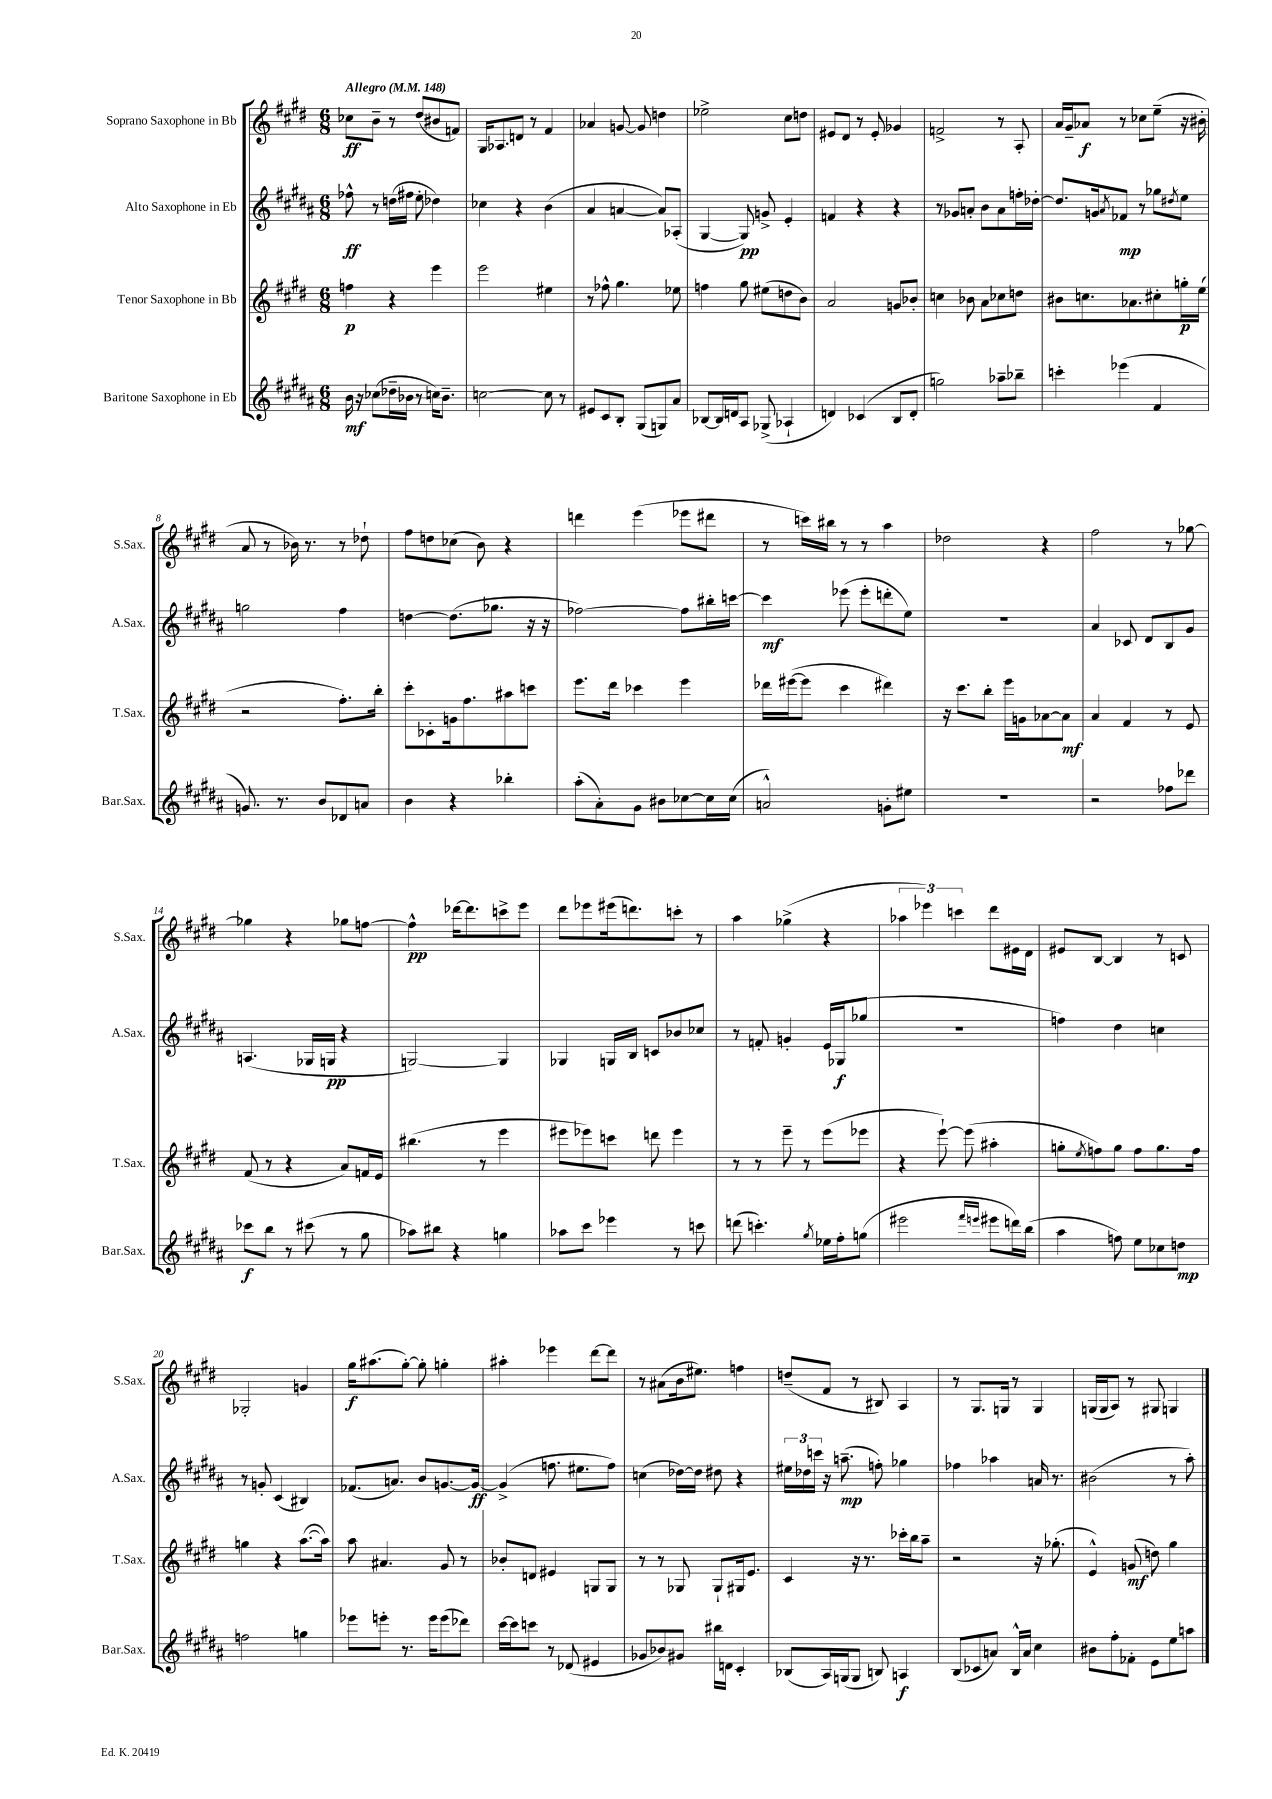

**kern	**dynam	**kern	**dynam	**kern	**dynam	**kern	**dynam
*part4	*part4	*part3	*part3	*part2	*part2	*part1	*part1
*staff4	*staff4	*staff3	*staff3	*staff2	*staff2	*staff1	*staff1
*I"Baritone Saxophone in Eb	*	*I"Tenor Saxophone in Bb	*	*I"Alto Saxophone in Eb	*	*I"Soprano Saxophone in Bb	*
*I'Bar.Sax.	*	*I'T.Sax.	*	*I'A.Sax.	*	*I'S.Sax.	*
*clefG2	*	*clefG2	*	*clefG2	*	*clefG2	*
*k[f#c#g#d#a#]	*	*k[f#c#g#d#]	*	*k[f#c#g#d#a#]	*	*k[f#c#g#d#]	*
*M6/8	*	*M6/8	*	*M6/8	*	*M6/8	*
*MM148	*	*MM148	*	*MM148	*	*MM148	*
=1	=1	=1	=1	=1	=1	=1	=1
!	!	!	!	!	!	!LO:TX:a:B:t=Allegro	!
16b\	mf	4ffn\	p	8ff-X^^\	ff	8cc-X\L	ff
16r	.	.	.	.	.	.	.
(8cc-X\L	.	.	.	8r	.	8b~\J	.
16dd-X~\L	.	4r	.	(16ddn\LL	.	8r	.
16b-X\JJ	.	.	.	16ff#X\JJ	.	.	.
8r	.	.	.	8ee'\	.	(8dd#/L	.
16ccn\KL)	.	4eee\	.	4dd-X\)	.	8b#X/	.
8.b-~\J	.	.	.	.	.	.	.
.	.	.	.	.	.	8fn/J)	.
=2	=2	=2	=2	=2	=2	=2	=2
[2ccn\	.	2eee\	.	4cc-X\	.	16G#/KL	.
.	.	.	.	.	.	8.A-X/	.
.	.	.	.	4r	.	8dn/J	.
.	.	.	.	.	.	8r	.
8cc\]	.	4ee#X\	.	(4b\	.	4f#/	.
8r	.	.	.	.	.	.	.
=3	=3	=3	=3	=3	=3	=3	=3
8e#X/L	.	8r	.	4a#/	.	4a-X/	.
8c#/	.	8ff-X^^\	.	.	.	.	.
8B'/J	.	4.gg#\	.	[4an/	.	[8gn/	.
(8G#/L	.	.	.	.	.	8g/]	.
8Gn/)	.	.	.	8a/L])	.	4ddn\	.
8a#/J	.	8ee-X\	.	(8A-X'/J	.	.	.
=4	=4	=4	=4	=4	=4	=4	=4
[8B-X/L	.	4ffn\	.	[4G#/	.	2ee-X^\	.
16B-/L]	.	.	.	.	.	.	.
16dn/J	.	.	.	.	.	.	.
8A#/J	.	8gg#\	.	8G#/])	pp	.	.
(8G-X^/	.	(8ee#X\L	.	8gn^/	.	.	.
4A-X`/	.	8ddn\	.	4e'/	.	8cc#\L	.
.	.	8b\J)	.	.	.	8ddn\J	.
=5	=5	=5	=5	=5	=5	=5	=5
4dn/)	.	2a/	.	4fn/	.	8e#X/L	.
.	.	.	.	.	.	8d#/J	.
(4c-X/	.	.	.	4r	.	8r	.
.	.	.	.	.	.	8e#'/	.
8B/L	.	8gn/L	.	4r	.	4g-X/	.
8d'/J	.	8b-X'/J	.	.	.	.	.
=6	=6	=6	=6	=6	=6	=6	=6
2ggn\)	.	4ccn\	.	8r	.	2fn^/	.
.	.	.	.	8g-X/L	.	.	.
.	.	8b-X\	.	8an'/J	.	.	.
.	.	8a\L	.	8b\L	.	.	.
8aa-X~\L	.	8cc-X\	.	8a\	.	8r	.
8bb-X~\J	.	8ddn\J	.	16ffn'\L	.	8A'/	.
.	.	.	.	[16dd-X'\JJ	.	.	.
=7	=7	=7	=7	=7	=7	=7	=7
4cccn'\	.	8b#X\L	.	8.dd-/L]	.	16a/LL	.
.	.	.	.	.	.	16g#~/J	.
.	.	8.ccn\	.	.	.	8a-X/J	f
.	.	.	.	16gn/k	.	.	.
.	.	.	.	8qa#/	.	.	.
(4eee-X\	.	.	.	8f-X/J	mp	8r	.
.	.	8.a-X\	.	.	.	.	.
.	.	.	.	8r	.	8cc-X\L	.
4f#/	.	8cc#X'\	.	8gg-X\L	.	(8ee~\J	.
.	.	.	.	8qdd#X/	.	.	.
.	.	16ggn'\L	p	8ee\J	.	16r	.
.	.	(16ee\JJ	.	.	.	16b#X'\	.
!!LO:LB:g=z
=8	=8	=8	=8	=8	=8	=8	=8
8.gn/)	.	2r	.	2ggn\	.	8a/	.
.	.	.	.	.	.	8r	.
8.r	.	.	.	.	.	.	.
.	.	.	.	.	.	16b-X\)	.
.	.	.	.	.	.	8.r	.
8b/L	.	.	.	.	.	.	.
8d-X/	.	8.ff#'\L)	.	4ff#\	.	8r	.
8an/J	.	.	.	.	.	8dd-X`\	.
.	.	16bb'\Jk	.	.	.	.	.
=9	=9	=9	=9	=9	=9	=9	=9
4b\	.	8ccc#'\L	.	[4ddn\	.	8ff#\L	.
.	.	8c-X'\	.	.	.	8ddn\	.
4r	.	16gn\k	.	(8.dd\L]	.	(8cc-X\J	.
.	.	8.ff#\	.	.	.	.	.
.	.	.	.	.	.	8b\)	.
.	.	.	.	8.gg-X\J	.	.	.
4bb-X'\	.	8aa#X\	.	.	.	4r	.
.	.	8cccn\J	.	16r	.	.	.
.	.	.	.	16r	.	.	.
=10	=10	=10	=10	=10	=10	=10	=10
(8aa#'\L	.	8.eee\L	.	[2ff-X\)	.	4dddn\	.
8a#'\)	.	.	.	.	.	.	.
.	.	16ddd#\Jk	.	.	.	.	.
8g#\J	.	4ccc-X\	.	.	.	(4eee\	.
8b#X\L	.	.	.	.	.	.	.
[8cc-X\	.	4eee\	.	8ff-\L]	.	8eee-X\L	.
16cc-\L]	.	.	.	16bb#X'\L	.	8ddd#X\J	.
(16cc-\JJ	.	.	.	[16cccn\JJ	.	.	.
=11	=11	=11	=11	=11	=11	=11	=11
2an^^/)	.	16ddd-X\LL	.	4ccc\]	mf	8r	.
.	.	([16eee#X\J	.	.	.	.	.
.	.	8eee#\J]	.	.	.	16cccn\LL)	.
.	.	.	.	.	.	16bb#X\JJ	.
.	.	4ccc#\	.	(8eee-X\	.	8r	.
.	.	.	.	8eee-'\L	.	8r	.
8gn'\L	.	4ddd#X\)	.	8dddn'\	.	4aa\	.
8ee#X\J	.	.	.	8ee\J)	.	.	.
=12	=12	=12	=12	=12	=12	=12	=12
2.r	.	16r	.	2.r	.	2dd-X\	.
.	.	8.ccc#\L	.	.	.	.	.
.	.	8bb'\J	.	.	.	.	.
.	.	16eee\LL	.	.	.	.	.
.	.	16gn\J	.	.	.	.	.
.	.	[8a-X\	.	.	.	4r	.
.	.	8a-\J]	mf	.	.	.	.
=13	=13	=13	=13	=13	=13	=13	=13
2r	.	4a/	.	4a#/	.	2ff#\	.
.	.	4f#/	.	8c-X/	.	.	.
.	.	.	.	8d#/L	.	.	.
8ff-X\L	.	8r	.	8B/	.	8r	.
8ddd-X\J	.	8e/	.	8g#/J	.	[8gg-X\	.
!!LO:LB:g=z
=14	=14	=14	=14	=14	=14	=14	=14
8ccc-X\L	f	(8f#/	.	(4.An/	.	4gg-X\]	.
8bb\J	.	8r	.	.	.	.	.
8r	.	4r	.	.	.	4r	.
(8ccc#X\	.	.	.	16G-X/LL	.	.	.
.	.	.	.	16Gn/JJ	pp	.	.
8r	.	8a/L)	.	4r	.	8gg-X\L	.
8gg#\	.	16fn/L	.	.	.	[8ffn\J	.
.	.	16e/JJ	.	.	.	.	.
=15	=15	=15	=15	=15	=15	=15	=15
8aa-X\L)	.	(4.bb#X\	.	[2Gn/)	.	4ff^^\]	pp
8bb#X\J	.	.	.	.	.	.	.
4r	.	.	.	.	.	[16ddd-X\KL	.
.	.	.	.	.	.	8.ddd-\]	.
.	.	8r	.	.	.	.	.
4ggn\	.	4eee\	.	4G/]	.	8cccn^\	.
.	.	.	.	.	.	8eee\J	.
=16	=16	=16	=16	=16	=16	=16	=16
8aa-X\L	.	8eee#X\L	.	4G-X/	.	8ddd#\L	.
8ccc#\J	.	8eee-X\)	.	.	.	8eee-X\	.
4eee-X\	.	8cccn\J	.	16Gn/LL	.	(16eee#X\k	.
.	.	.	.	16B/JJ	.	8.dddn\)	.
.	.	8dddn\	.	8cn/L	.	.	.
8r	.	4eee-\	.	8b-X/	.	8cccn'\J	.
8cccn\	.	.	.	8cc-X/J	.	8r	.
=17	=17	=17	=17	=17	=17	=17	=17
(8dddn\	.	8r	.	8r	.	4aa\	.
4.cccn'\)	.	8r	.	8fn'/	.	.	.
.	.	8eee~\	.	4gn'/	.	(4gg-X^\	.
.	.	8r	.	.	.	.	.
8qgg#/	.	.	.	.	.	.	.
16ee-X\LL	.	(8eee\L	.	16e/LL	.	4r	.
16ff#'\J	.	.	.	(16G-X/J	f	.	.
(8ggn\J	.	8eee-X\J	.	8gg-X/J	.	.	.
=18	=18	=18	=18	=18	=18	=18	=18
2eee#X\	.	4r	.	2.r	.	6aa-X\	.
.	.	.	.	.	.	6eee-X\)	.
.	.	[8eee`\)	.	.	.	.	.
.	.	.	.	.	.	6cccn\	.
.	.	(8eee\]	.	.	.	.	.
16qqfff#/LL	.	.	.	.	.	.	.
16qqeeen/JJ	.	.	.	.	.	.	.
8eee#X\L	.	4aa#X'\	.	.	.	8ddd#\L	.
16dddn\L)	.	.	.	.	.	16e#X\L	.
(16bb\JJ	.	.	.	.	.	16d#\JJ	.
=19	=19	=19	=19	=19	=19	=19	=19
4aa#\	.	8ggn'\L	.	4ffn\)	.	8e#X/L	.
.	.	8qee/	.	.	.	.	.
.	.	8ffn\)	.	.	.	[8B/J	.
8ffn\)	.	8gg\J	.	4dd#\	.	4B/]	.
8ee\L	.	8ff\L	.	.	.	.	.
8cc-X\	.	8.gg\	.	4ccn\	.	8r	.
8ddn\J	mp	.	.	.	.	8cn/	.
.	.	16ff\Jk	.	.	.	.	.
!!LO:LB:g=z
=20	=20	=20	=20	=20	=20	=20	=20
2ffn\	.	4ggn\	.	8r	.	2G-X'/	.
.	.	.	.	8gn'/	.	.	.
.	.	4r	.	(4c#/	.	.	.
4ggn\	.	([8.aa\L	.	4B#X/)	.	4gn/	.
.	.	16aa\Jk])	.	.	.	.	.
=21	=21	=21	=21	=21	=21	=21	=21
8eee-X\L	.	8aa\	.	(8.f-X/L	.	16gg#\KL	f
.	.	.	.	.	.	(8.aa#X\	.
8eeen'\J	.	4.a#X/	.	.	.	.	.
.	.	.	.	8.an/J)	.	.	.
8.r	.	.	.	.	.	[8gg#'\J)	.
.	.	.	.	8b/L	.	8gg#'\]	.
16eee\KL	.	.	.	.	.	.	.
(8eee\	.	8g#/	.	[8.gn/	.	4ggn'\	.
8ddd-X\J)	.	8r	.	.	.	.	.
.	.	.	.	16g/Jk_	ff	.	.
=22	=22	=22	=22	=22	=22	=22	=22
[16ccc#\LL	.	8b-X'/L	.	(4g^/]	.	4aa#X'\	.
16ccc#\J]	.	.	.	.	.	.	.
8cccn\J	.	8dn/J	.	.	.	.	.
8r	.	4e#X/	.	8.ffn\	.	4eee-X\	.
(8d-X/	.	.	.	.	.	.	.
.	.	.	.	8.ee#X\L	.	.	.
4e#X/	.	8Gn/L	.	.	.	[8ddd#\L	.
.	.	8G/J	.	8ff\J)	.	8ddd#\J]	.
=23	=23	=23	=23	=23	=23	=23	=23
8g-X/L	.	8r	.	(4ccn\	.	8r	.
8b-X/)	.	8r	.	.	.	(8a#X\L	.
8g#X/J	.	8G-X/	.	[16dd-X\LL)	.	16b\k	.
.	.	.	.	16dd-\JJ]	.	8.ee#X\J)	.
16bb#X\LL	.	8G-`/L	.	8dd#X\	.	.	.
16dn\JJ	.	.	.	.	.	.	.
4c#'/	.	16G#X/k	.	4r	.	4ffn\	.
.	.	8.e/J	.	.	.	.	.
=24	=24	=24	=24	=24	=24	=24	=24
(8B-X/L	.	4c#/	.	24ee#X\LL	.	(8ddn~/L	.
.	.	.	.	24dd-X\	.	.	.
.	.	.	.	24cccn\JJ	.	.	.
16A#/L)	.	.	.	16r	.	8f#/J	.
(16Gn/J	.	.	.	(8.aan~\	mp	.	.
8G/J	.	16r	.	.	.	8r	.
.	.	8.r	.	.	.	.	.
8Bn/)	.	.	.	8ffn'\)	.	8B#X/)	.
4An/	f	16ccc-X'\LL	.	4gg-X\	.	4A/	.
.	.	16bb\J	.	.	.	.	.
.	.	8aa~\J	.	.	.	.	.
=25	=25	=25	=25	=25	=25	=25	=25
(8B/L	.	2r	.	4ff-X\	.	8r	.
8c-X/	.	.	.	.	.	8.G#/L	.
8an/J)	.	.	.	4aa-X\	.	.	.
.	.	.	.	.	.	16Gn/Jk	.
16B^^/LL	.	.	.	.	.	8r	.
16a/JJ	.	.	.	.	.	.	.
4cc#\	.	16r	.	16an/	.	4G/	.
.	.	(8.gg-X'\	.	8.r	.	.	.
=26	=26	=26	=26	=26	=26	=26	=26
8b#X\L	.	4e^^/)	.	(2b#X\	.	(16Gn/LL	.
.	.	.	.	.	.	16G/J	.
8ff#'\	.	.	.	.	.	8A/J)	.
8f-X'\J	.	(8gn/	mf	.	.	8r	.
8e\L	.	8ddn\)	.	.	.	8G#X/	.
8ee\	.	4gg#\	.	8r	.	4Gn/	.
8aan\J	.	.	.	8aa#'\)	.	.	.
==	==	==	==	==	==	==	==
*-	*-	*-	*-	*-	*-	*-	*-
